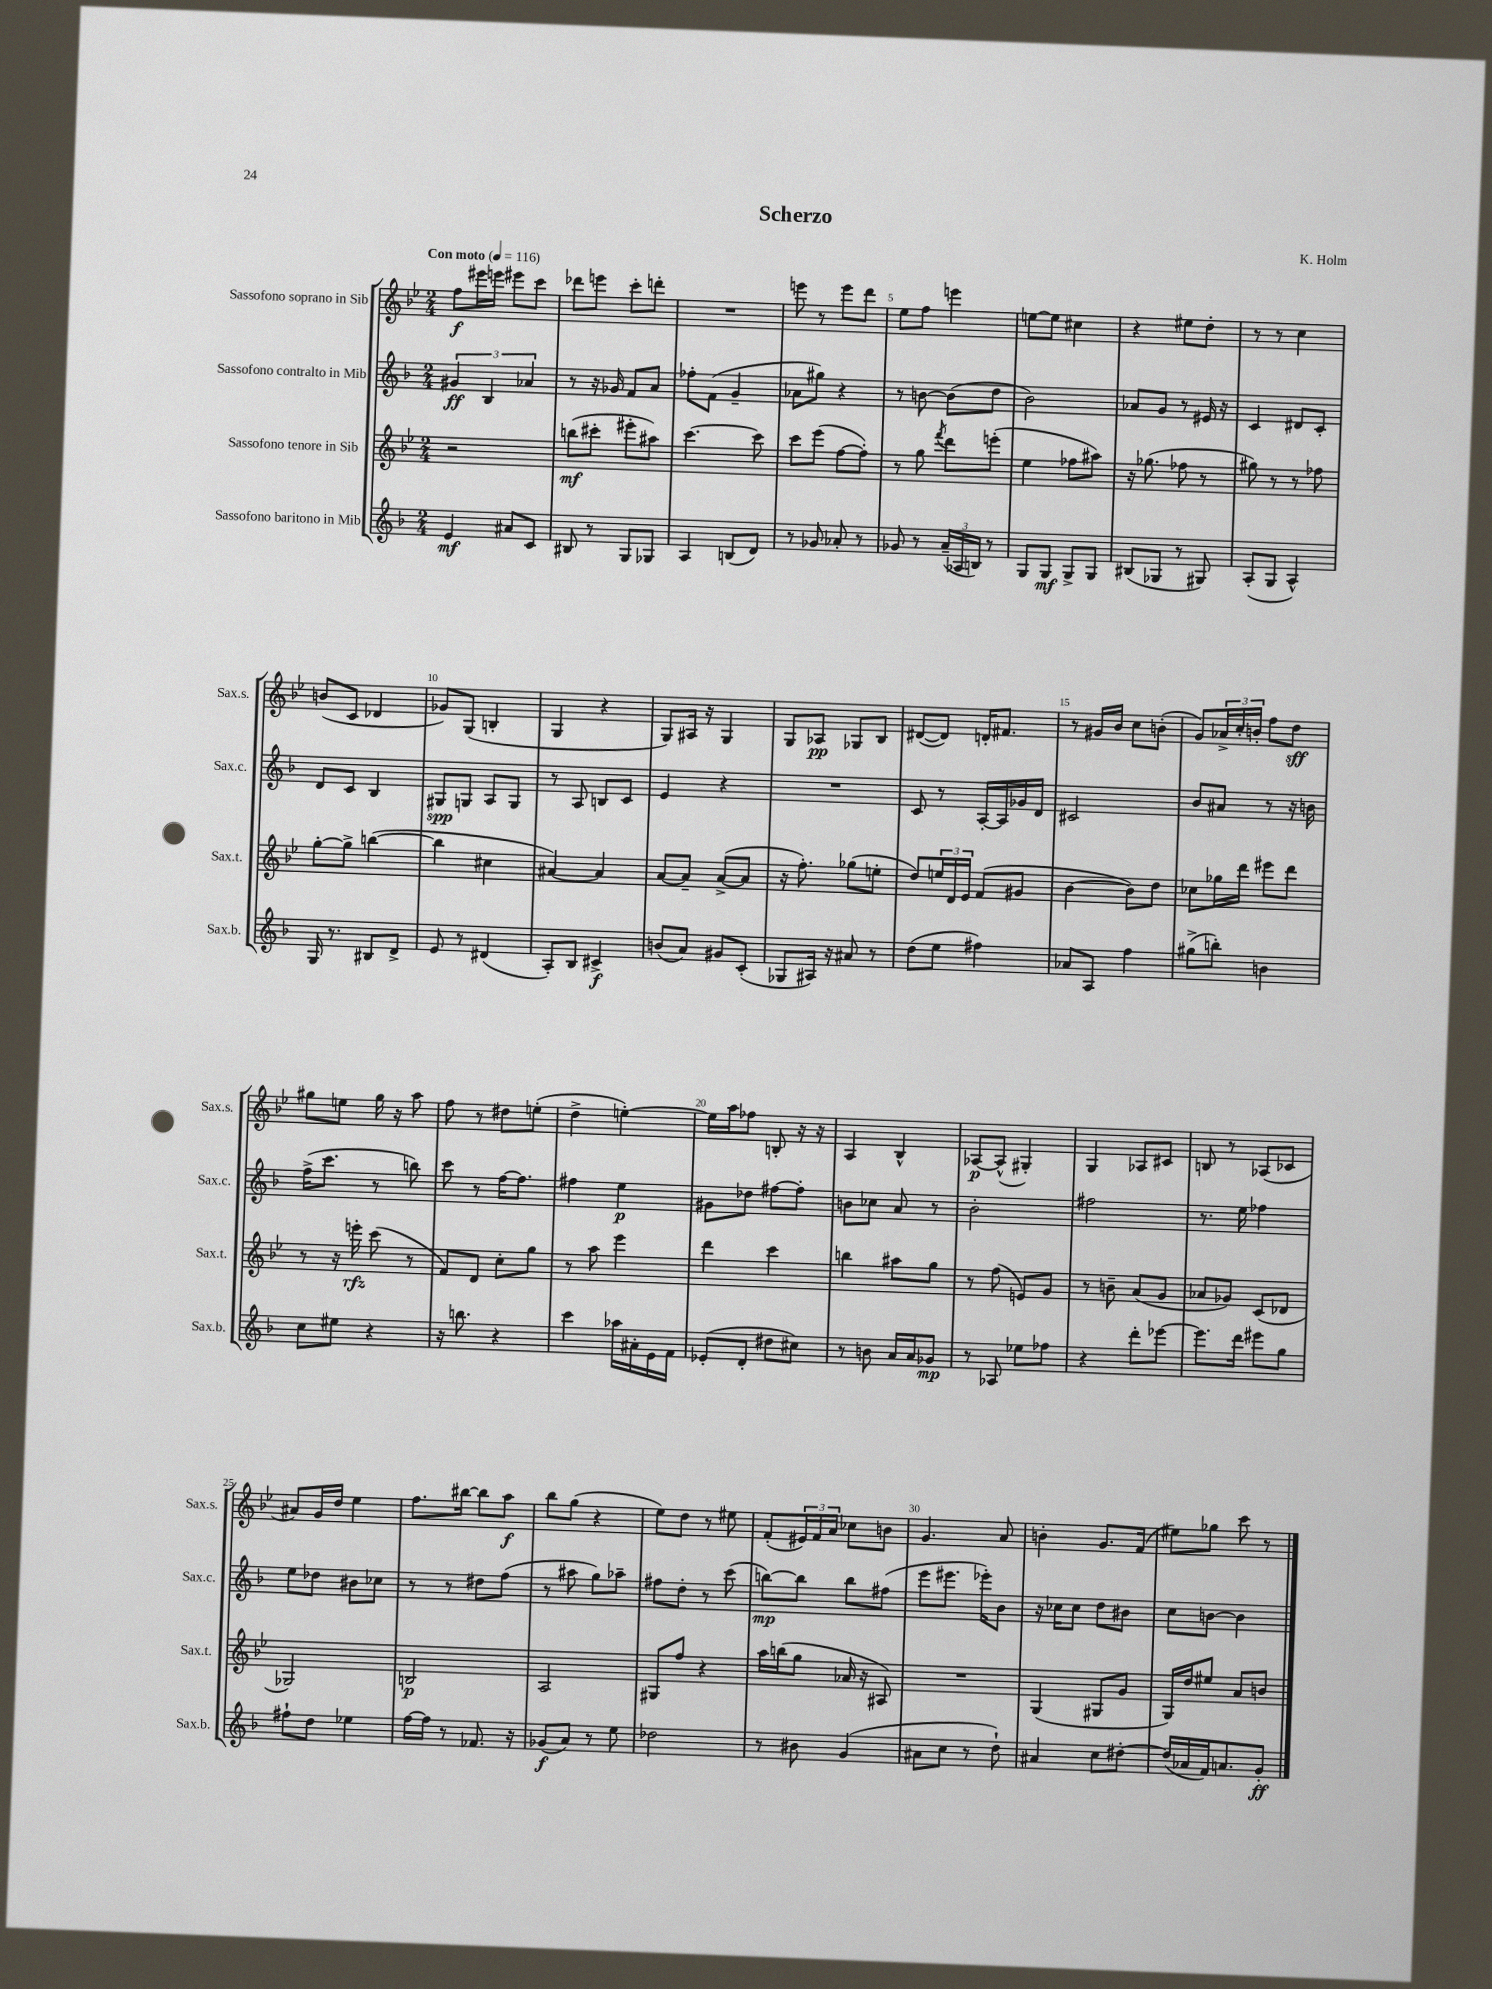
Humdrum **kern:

**kern	**kern	**kern	**kern
*staff4	*staff3	*staff2	*staff1
*clefG2	*clefG2	*clefG2	*clefG2
*k[b-]	*k[b-e-]	*k[b-]	*k[b-e-]
*M2/4	*M2/4	*M2/4	*M2/4
*MM116	*MM116	*MM116	*MM116
4e	2r	6g#	8ff
.	.	.	16eee#
.	.	6B-	.
.	.	.	16eee
8a#	.	.	8eee#
.	.	6a-	.
8c	.	.	8ccc
=	=	=	=
8B#	(8bb	8r	8ddd-
8r	8ccc#'	16r	8eee
.	.	16g-	.
8G	8eee#'	8f	8ccc'
8G-	8aa#)	8a	8ddd'
=	=	=	=
4A	[4.ccc	8ff-'	2r
.	.	(8f	.
(8B	.	4g~	.
8d)	8ccc]	.	.
=	=	=	=
8r	8ccc	8a-	8eee
8g-	(8eee-	8gg#)	8r
8a-'	[8ff	4r	8eee
8r	8ff'])	.	8ddd
=	=	=	=
8g-	8r	8r	8ee-
8r	8gg	[8b	8ff
.	8qfff	.	.
(24a~	8ddd	(8b]	4eee
24A-	.	.	.
24B)	.	.	.
8r	(8eee'	8dd	.
=	=	=	=
8G	4ee-	2b-)	[8ee
8G	.	.	8ee]
8G^	8ff-	.	4cc#
8G	8aa#)	.	.
=	=	=	=
(8B#	16r	8a-	4r
.	(8.gg-	.	.
8G-	.	8g	.
8r	8ff-	8r	8ee#
8G#)	8r	16e#	8dd'
.	.	16r	.
=	=	=	=
(8A'	8gg#)	4c	8r
8G	8r	.	8r
4A^^)	8r	8d#	4cc
.	8ff-	8c'	.
=	=	=	=
16G	[8gg'	8d	(8b
8.r	.	.	.
.	8gg^]	8c	8c
8B#	([4bb	4B-	4d-
8d^	.	.	.
=	=	=	=
8e	4bb]	8G#	8g-)
8r	.	8G	(8G
(4d#	4cc#	8A	4B'
.	.	8G	.
=	=	=	=
8A')	[4a#)	8r	4G
8B-	.	8A	.
4c#^	4a#]	8B	4r
.	.	8c	.
=	=	=	=
(8b	[8a	4e	8G)
8a)	8a~]	.	16A#
.	.	.	16r
8g#	([8a^	4r	4G
(8c'	8a]	.	.
=	=	=	=
8G-	16r	2r	8G
.	8.ff')	.	.
16A#)	.	.	8A-
16r	.	.	.
8a#	(8gg-	.	8G-
8r	8ee'	.	8B-
=	=	=	=
(8dd	8dd)	8c	([8d#
8ee	24ee	8r	8d#])
.	24d	.	.
.	24e-	.	.
4ff#)	(8f	[16A'	16d'
.	.	16A]	8.f#
.	8g#	16g-	.
.	.	16d	.
=	=	=	=
8a-	[4b-	2c#	8r
8A	.	.	16g#
.	.	.	16b-
4ff	8b-])	.	8cc
.	8dd	.	(8b'
=	=	=	=
(8gg#^	8cc-	8b-	8g)
8bb')	16gg-	8a#	24a-^
.	.	.	24cc'
.	16ddd	.	.
.	.	.	24b'
4b	8eee#	8r	8ff
.	8ddd	16r	8dd
.	.	16b	.
=	=	=	=
8cc	8r	(16ff^	8gg#
.	.	8.ccc	.
8ee#	16r	.	8ee
.	16eee'	.	.
4r	(8ccc	8r	16gg#
.	.	.	16r
.	8r	8bb)	8aa
=	=	=	=
16r	8f)	8ccc	8ff
8.bb	.	.	.
.	8d	8r	8r
4r	8cc'	[16ff	8dd#
.	.	8.ff]	.
.	8gg	.	(8ee'
=	=	=	=
4ccc	8r	4ff#	4dd^
.	8aa	.	.
16aa-	4eee-	4ee	[4ee')
16a#'	.	.	.
16e	.	.	.
16f	.	.	.
=	=	=	=
(8e-'	4ddd	8g#	16ee]
.	.	.	16aa
8d'	.	8dd-	8ff-
8dd#	4ccc	[8ff#	8B'
8cc#)	.	8ff#']	16r
.	.	.	16r
=	=	=	=
8r	4bb	8b	4A
8b	.	8cc-	.
16a	8aa#	8a	4B-^^
16a	.	.	.
8g-	8gg	8r	.
=	=	=	=
8r	8r	2b-'	[8A-
8A-	(8ff	.	(8A-^^]
8ee-	8e)	.	4G#')
8ff-	8g	.	.
=	=	=	=
4r	8r	2ff#	4G
.	8b~	.	.
8ddd'	(8a	.	8A-
[8eee-	8g	.	8c#
=	=	=	=
8.eee-]	8a-	8.r	8B
.	8g-)	.	8r
16ddd	.	16ee	.
8eee#	(8c	4ff-	(8A-
8gg	8d-	.	8c-
=	=	=	=
8ff#`	2G-)	8ee	8a#)
8dd	.	8dd-	16g
.	.	.	16dd
4ee-	.	8b#	4ee-
.	.	8cc-	.
=	=	=	=
[16ff	2B	8r	8.ff
16ff]	.	.	.
8r	.	8r	.
.	.	.	[16bb#
8.f-	.	8dd#	8bb#]
.	.	(8ff	8aa
16r	.	.	.
=	=	=	=
(8g-	2A	8r	8bb-
8a)	.	8aa#	(8gg
8r	.	8gg)	4r
8ee	.	8aa-~	.
=	=	=	=
2dd-	8G#	8ff#	8ee-)
.	8ff	8dd'	8dd
.	4r	8r	8r
.	.	(8ccc	8ee#
=	=	=	=
8r	16aa	[8bb)	(8f'
.	(16bb	.	.
8b#	8gg	8bb]	24e#)
.	.	.	24f
.	.	.	24a
(4g	16a-	8bb	8cc-
.	16r	.	.
.	8A#)	(8ff#	8b
=	=	=	=
8a#	2r	8eee	4.g
8cc	.	8.eee#	.
8r	.	.	.
.	.	16eee-')	.
8dd`)	.	8b-	8a
=	=	=	=
4a#	(4G	16r	4b'
.	.	16cc-	.
.	.	8cc-	.
8cc	8G#	8dd	8.g
[8dd#'	8g	8b#	.
.	.	.	(16f
=	=	=	=
(16dd#]	16G)	8cc	8ee#)
16a-	16dd	.	.
16f)	8ee#	[8b	8gg-
8.a	.	.	.
.	8a	4b]	8ccc
8g'	8b	.	8r
==	==	==	==
*-	*-	*-	*-
